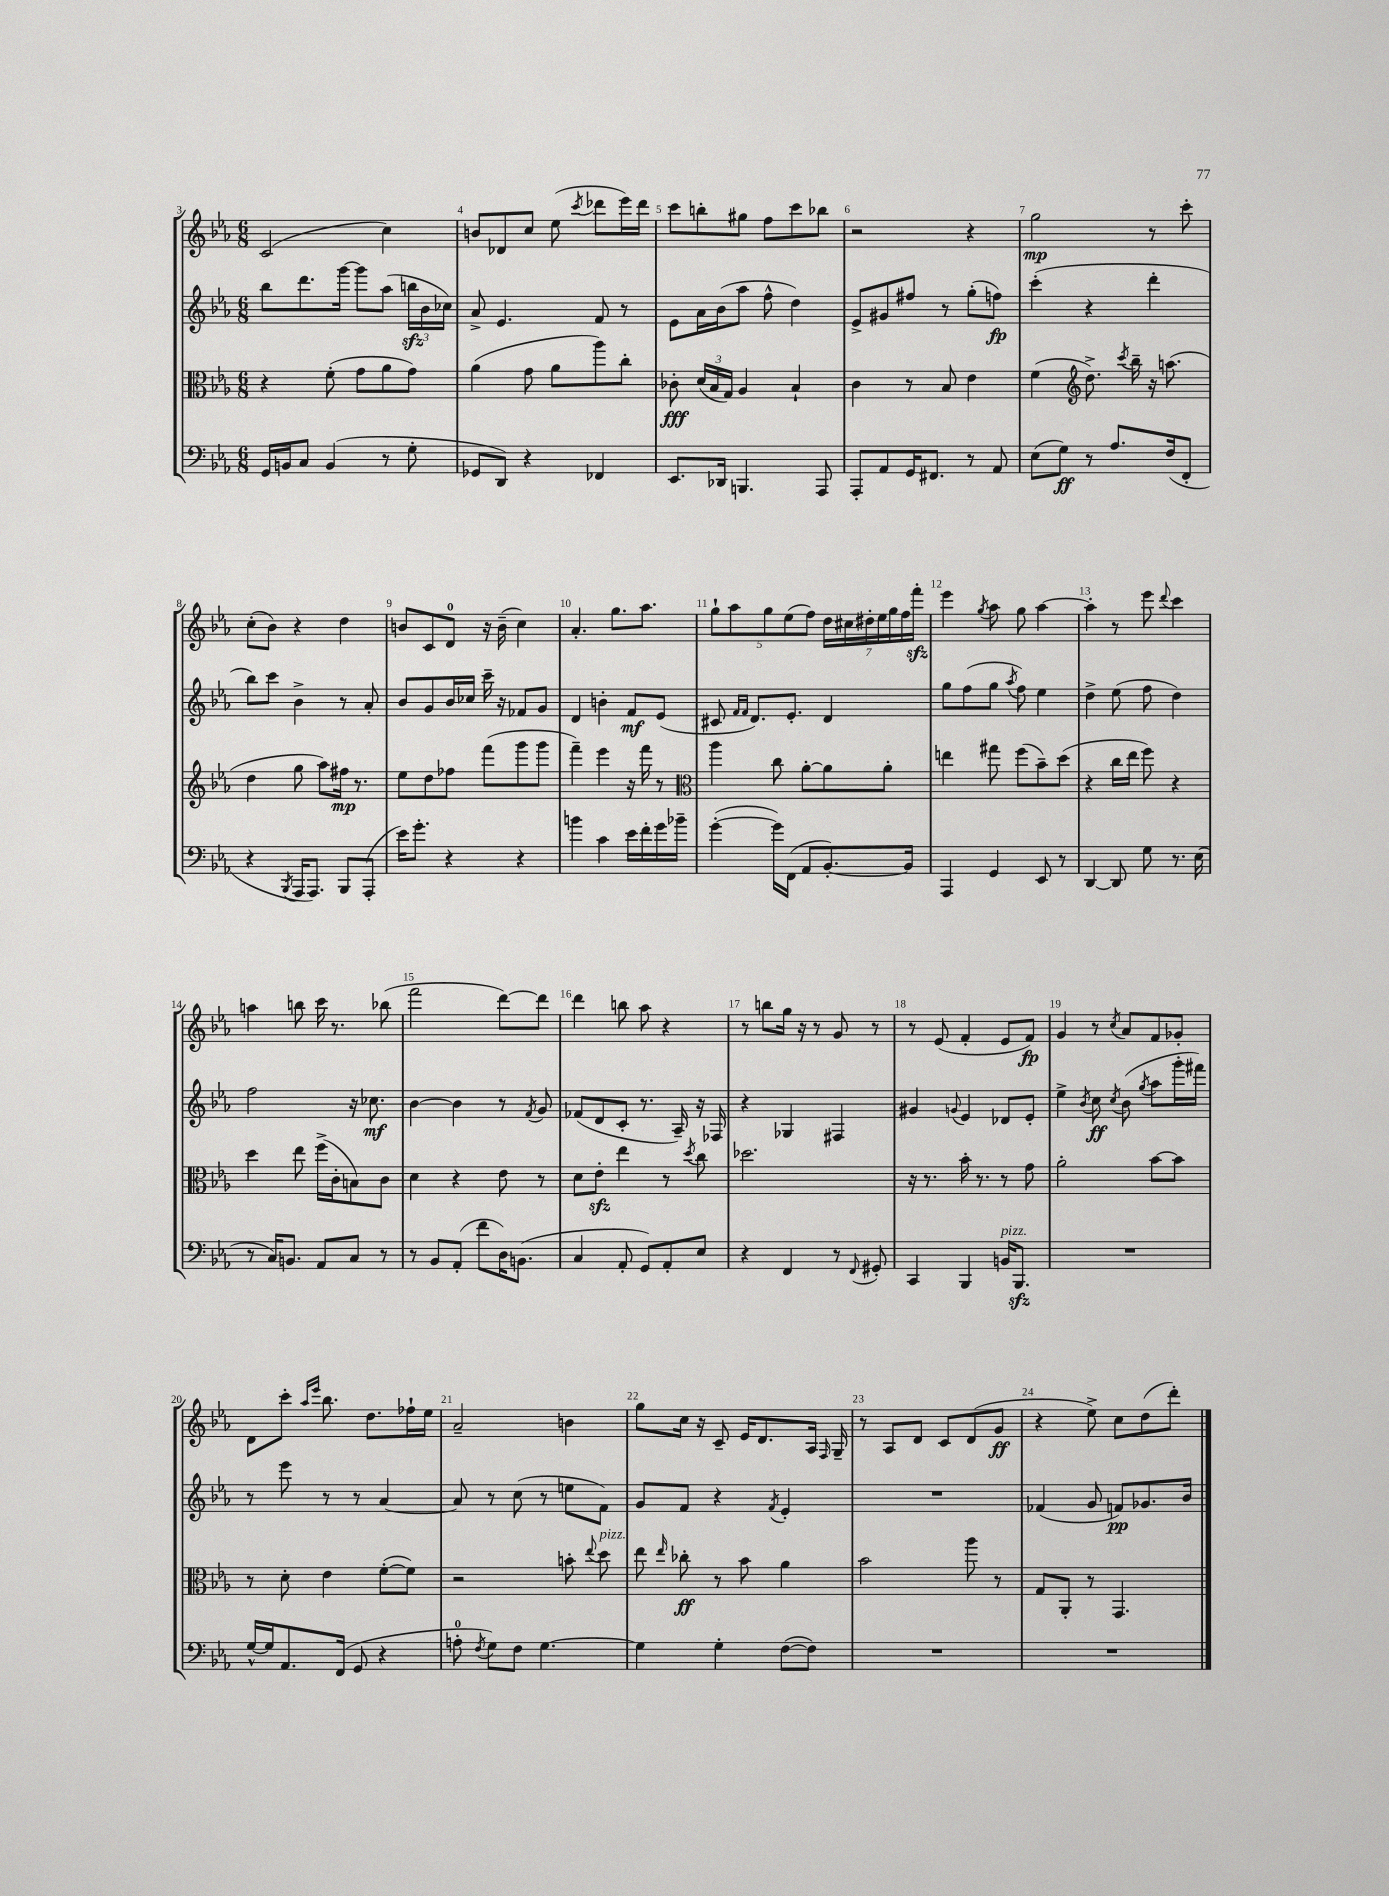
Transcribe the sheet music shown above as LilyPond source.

<<
\new StaffGroup <<
\new Staff = "s0" {
    \clef treble \key ees \major \numericTimeSignature \time 6/8
    \autoBeamOff c'2( c''4) |
    b'8[ des'8 c''8] ees''8( \acciaccatura { c'''8 } des'''8[ ees'''16) des'''16] |
    c'''8[ b''8-. gis''8] f''8[ c'''8 bes''8] |
    r2 r4 |
    g''2\mp r8 c'''8-. |
    c''8[-.( bes'8]) r4 d''4 |
    b'8[ c'8 d'8]-0 r16 b'16--( c''4) |
    aes'4.-. g''8.[ aes''8.] |
    \tuplet 5/4 { g''8[-! aes''8 g''8 ees''8( f''8]) } \tuplet 7/4 { d''16[ cis''16 dis''16-. ees''16 g''16 f''16 f'''16]-.\sfz } |
    ees'''4 \acciaccatura { g''8 } aes''8 g''8 aes''4~ |
    aes''4-. r8 ees'''8 \appoggiatura { d'''8 } c'''4 |
    a''4 b''8 c'''16 r8. bes''8( |
    f'''2 d'''8[~) d'''8] |
    d'''4 b''8 aes''8 r4 |
    r8 b''8[ g''16] r16 r8 g'8 r8 |
    r8 ees'8( f'4-. ees'8[ f'8]\fp) |
    g'4 r8 \acciaccatura { c''8 } aes'8[ f'8 ges'8]-. |
    d'8[ c'''8]-. \grace { aes''16[ ees'''16] } bes''8. d''8.[ fes''16-! ees''16] |
    aes'2-- b'4 |
    g''8[ c''16] r16 c'8-- ees'16[ d'8. aes16] \grace { f16 } g16-- |
    r8 aes8[ d'8] c'8[ d'8( g'8]\ff |
    r4 ees''8->) c''8[ d''8( d'''8]-.) \bar "|." |
}
\new Staff = "s1" {
    \clef treble \key ees \major \numericTimeSignature \time 6/8
    \autoBeamOff bes''8[ d'''8. g'''16]~ g'''8[ aes''8]( \tuplet 3/2 { b''16[\sfz bes'16 ces''16]) } |
    aes'8-> ees'4. f'8 r8 |
    ees'8[ aes'16 bes'16( aes''8] f''8-^ d''4) |
    ees'8[-> gis'8 fis''8] r8 g''8[-.( f''8]\fp) |
    c'''4-.( r4 d'''4-. |
    bes''8[) c'''8] bes'4-> r8 aes'8-. |
    bes'8[ g'8 bes'16 ces''16] c'''16-- r16 fes'8[ g'8] |
    d'4 b'4-. f'8[\mf ees'8]( |
    cis'8 \grace { f'16[ f'16] } d'8.[) ees'8.]-. d'4 |
    g''8[ f''8( g''8] \acciaccatura { aes''8 } f''8) ees''4 |
    d''4-> ees''8( f''8 d''4) |
    f''2 r16 ces''8.\mf |
    bes'4~ bes'4 r8 \acciaccatura { f'8 } g'8 |
    fes'8[( d'8 c'8]-. r8. aes16--) r16 fes16 |
    r4 ges4 fis4 |
    gis'4 \appoggiatura { g'8 } ees'4 des'8[ ees'8]-. |
    ees''4-> \acciaccatura { bes'8 } c''8\ff \acciaccatura { c''8 } bes'8( \acciaccatura { g''8 } aes''8[ g'''16-. fis'''16]) |
    r8 ees'''8 r8 r8 aes'4~ |
    aes'8 r8 c''8( r8 e''8[ f'8]) |
    g'8[ f'8] r4 \acciaccatura { f'8 } ees'4-. |
    R2. |
    fes'4( g'8 f'8[\pp) ges'8. bes'16] \bar "|." |
}
\new Staff = "s2" {
    \clef alto \key ees \major \numericTimeSignature \time 6/8
    \autoBeamOff r4 f'8-.( g'8[ aes'8 g'8]) |
    aes'4( g'8 aes'8[ aes''8) c''8]-. |
    ces'8-.\fff \tuplet 3/2 { d'16[( bes16 g16]) } aes4 bes4-! |
    c'4 r8 bes8 ees'4 |
    f'4( \clef treble d''8.->) \acciaccatura { c'''8 } bes''16-- r16 a''8.( |
    d''4 g''8 aes''8[) fis''16]\mp r8. |
    ees''8[ d''8 fes''8] f'''8[( g'''8 g'''8] |
    f'''4--) ees'''4 r16 f'''16 r8 |
    \clef alto aes''4 c''8 aes'8[~-. aes'8 aes'8]-. |
    e''4 gis''8 f''8[( bes'8--) d''8]( |
    r4 c''16[ ees''16] f''8) r4 |
    d''4 ees''8 f''16[->( c'16-. b8) c'8] |
    d'4 r4 ees'8 r8 |
    d'8[ ees'8]-.\sfz ees''4 r8 \acciaccatura { d''8 } c''8 |
    des''2. |
    r16 r8. bes'16-. r8. r8 g'8 |
    aes'2-. bes'8[~ bes'8] |
    r8 d'8-. ees'4 f'8[~-.( f'8]) |
    r2 b'8-. \appoggiatura { ees''8 } d''8^\markup { \italic "pizz." } |
    ees''8 \grace { ees''16 } ces''8-.\ff r8 bes'8 aes'4 |
    bes'2 aes''8 r8 |
    g8[ aes,8]-. r8 g,4. \bar "|." |
}
\new Staff = "s3" {
    \clef bass \key ees \major \numericTimeSignature \time 6/8
    \autoBeamOff g,16[ b,16 c8] b,4( r8 g8-. |
    ges,8[ d,8]) r4 fes,4 |
    ees,8.[ des,16] b,,4. aes,,8 |
    aes,,8[-. aes,8 g,16 fis,8.] r8 aes,8 |
    ees8[( g8]\ff) r8 aes8.[ f16( f,8]-. |
    r4 \acciaccatura { bes,,8 } aes,,16[ aes,,8.]) bes,,8[ aes,,8]-.( |
    ees'16[) g'8.]-. r4 r4 |
    b'4 c'4 ees'16[ f'16-. g'16 bes'16]-- |
    g'4~-.( g'16[) f,16]( aes,8[ bes,8.~-.) bes,16] |
    aes,,4 g,4 ees,8 r8 |
    d,4~ d,8 g8 r8. ees16( |
    r8 c16[) b,8.] aes,8[ c8] r8 |
    r8 bes,8[ aes,8]-.( f'8[ d16) b,8.]( |
    c4 aes,8-. g,8[) aes,8-. ees8] |
    r4 f,4 r8 \appoggiatura { f,8 } gis,8-. |
    c,4 bes,,4 b,16[^\markup { \italic "pizz." } bes,,8.]\sfz |
    R2. |
    g16[~-^ g16 aes,8. f,16]( g,8 r4 |
    a8-0-. \acciaccatura { f8 } g8[) f8] g4.~ |
    g4 g4-. f8[~( f8]) |
    R2. |
    R2. \bar "|." |
}
>>
>>
\layout { \context { \Score currentBarNumber = #3 \override BarNumber.break-visibility = ##(#f #t #t) barNumberVisibility = #all-bar-numbers-visible } }
